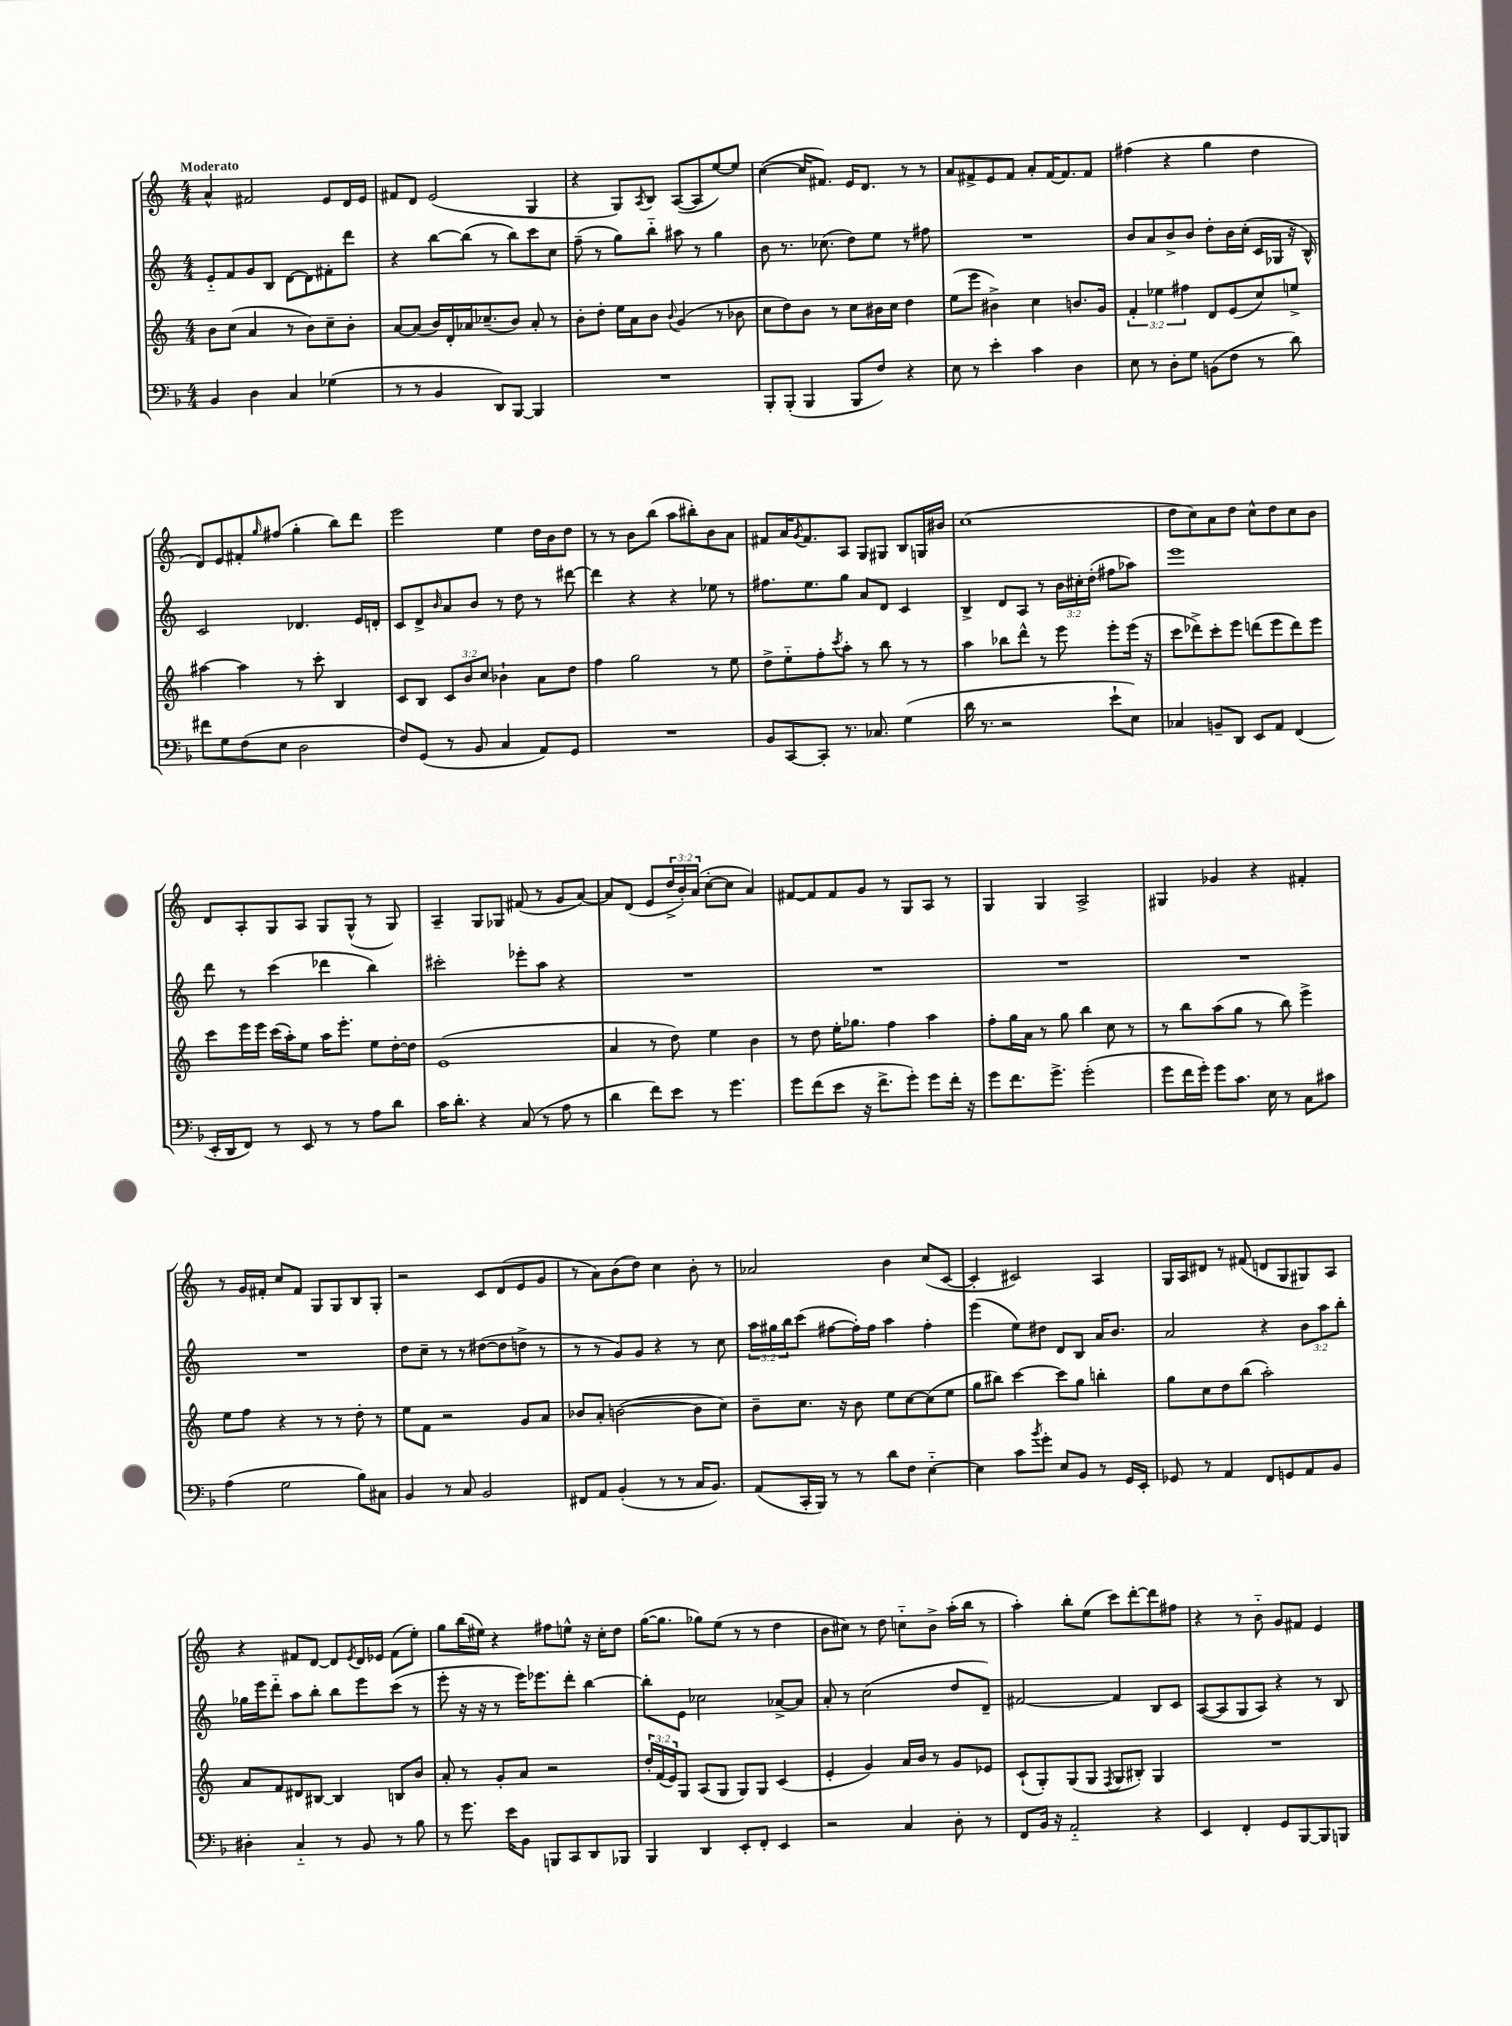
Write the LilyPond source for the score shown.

<<
\new StaffGroup <<
\new Staff = "s0" {
    \clef treble \key c \major \numericTimeSignature \time 4/4 \override Staff.TupletNumber.text = #tuplet-number::calc-fraction-text \tempo "Moderato"
    a'4-^ fis'2 e'8 d'16 e'16 |
    fis'8 d'8 e'2( g4 |
    r4 g8) \acciaccatura { a8 } b8 a8~( a8 e''8~) e''8 |
    c''4~( c''16 fis'8.) e'16 d'8. r8 r8 |
    a'8 fis'8-> e'8 fis'8 a'8-. fis'16~ fis'8. fis'8 |
    fis''4( r4 g''4 d''4 |
    d'8) e'8 fis'8-. \grace { g''16 } fis''8( g''4-. b''8) d'''8 |
    e'''2 e''4 d''16 b'16 d''8 |
    r8 r8 b'8 b''8( a''8 bis''8-.) b'8 a'8 |
    fis'8 a'16 \acciaccatura { g'8 } fis'8. a8 g8 gis8 b8 g16 bis'16 |
    c''1( |
    d''8 c''8) a'8 d''8 c''8-^ d''8 c''8 b'8 |
    d'8 a8-. g8 a8 g8 g8-^( r8 g8) |
    a4-- g8 ges8 fis'8( r8 g'8 a'8~) |
    a'8 d'8( e'8 \tuplet 3/2 { d''16-> b'16-.) a'16( } c''8~-. c''8 a'4) |
    fis'8~ fis'8 fis'8 g'8 r8 g8 a8 r8 |
    g4 g4 a2-> |
    gis4 ges'4 r4 fis'4-. |
    r8 g'16 fis'16-. c''8 fis'8 g8 g8 b8 g8-. |
    r2 c'8 d'8( e'8 g'8 |
    r8 a'8) b'8( d''8) c''4 b'8-. r8 |
    aes'2 b'4 c''8( c'8~ |
    c'4-. cis'2) a4 |
    g16 a16 dis'8 r8 fis'8( d'8 g8 gis8) a8 |
    r4 fis'8 d'8~ d'8 \acciaccatura { e'8 } d'16 ees'16 fis'8( e''8-.) |
    g''8 b''16( eis''16) r4 fis''8 e''8-^ r16 c''16-. d''8 |
    g''16~( g''8. ges''8) e''8( r8 r8 d''4 |
    b'8 cis''8) r8 d''8 c''8-_ b'8-> a''16-.( b''16 r8 |
    a''4-.) b''8-. e''8( c'''8) d'''8~-. d'''8 fis''8 |
    r4 r8 b'8-_ g'8 fis'8 e'4 \bar "|." |
}
\new Staff = "s1" {
    \clef treble \key c \major \numericTimeSignature \time 4/4 \override Staff.TupletNumber.text = #tuplet-number::calc-fraction-text
    e'8-_ f'8 g'8 b8 d'8~ d'8 fis'8-. d'''8 |
    r4 b''8~ b''8( r8 b''8) c'''8 c''8 |
    f''8--( r8 g''8) b''8-_ ais''8 r8 g''4 |
    b'8 r8. ces''8.( d''8) e''8 r8 fis''8 |
    R1 |
    b'8 a'8 b'8-> b'8 d''8-. b'16 c''16-.( c'16 ges16 r16 b16-^) |
    c'2 des'4. e'16 d'16-. |
    c'8 d'8-> \grace { b'16 } a'8 b'8 r8 d''8 r8 dis'''8~ |
    dis'''4 r4 r4 ees''8 r8 |
    fis''8. e''8. g''8 a'8 d'8 c'4 |
    b4-> d'8 a8 r8 \tuplet 3/2 { b'16 cis''16-. d''16-.( } fis''8 aes''8) |
    e'''1 |
    d'''8 r8 c'''4( des'''4 b''4) |
    cis'''2-. ees'''8-. a''8 r4 |
    R1 |
    R1 |
    R1 |
    R1 |
    R1 |
    d''8 c''8-- r8 r8 dis''8~( dis''8 d''8-> r8 |
    r8 r8 g'8) g'8 r4 r8 c''8 |
    \tuplet 3/2 { a''16 gis''16 b''16 } c'''8( fis''8~ fis''16-.) fis''16 a''4 fis''4-. |
    e'''4( e''8) dis''8 d'8 b8 a'16 b'8. |
    a'2 r4 \tuplet 3/2 { b'8 a''8 b''8-. } |
    ges''16 e'''16 d'''8-_ a''8 b''8-. b''8 e'''8 c'''8( r8 |
    e'''8-. r16 r16 r8 e'''16) ees'''8. d'''8-. b''4~ |
    b''8-. e'8 ces''2 aes'8~-> aes'8 |
    a'8-. r8 c''2( d''8 d'8--) |
    fis'2~ fis'4 b8 c'8 |
    a8~( a8 g8 a8) r4 r8 b8 \bar "|." |
}
\new Staff = "s2" {
    \clef treble \key c \major \numericTimeSignature \time 4/4 \override Staff.TupletNumber.text = #tuplet-number::calc-fraction-text
    b'8 c''8( a'4 r8 b'8) c''8-- b'8-. |
    a'8~ a'8( b'16) d'16-. aes'16 ces''8.--( b'8) aes'8-. r8 |
    b'8-. d''8-. e''16 a'16 b'8 \appoggiatura { b'8 } g'4( r8 bes'8 |
    c''8 d''8) b'8 r8 c''8 bis'16 c''16 d''4 |
    e''8( e'''8 bis'4->) c''4 b'8. g'16 |
    \tuplet 3/2 { f'4-. ees''4 fis''4 } d'8 e'8( c''8) e''8-> |
    ais''4~ ais''4 r8 c'''8-. b4 |
    c'8 b8 \tuplet 3/2 { c'8 b'8 c''8 } bes'4-! a'8 d''8 |
    f''4 g''2 r8 e''8 |
    d''8-> e''8-_ f''8-. \acciaccatura { c'''8 } a''8-. r8 b''8 r8 r8 |
    a''4 bes''8 d'''8-^ r8 e'''8 e'''8-. e'''16( r16 |
    c'''8 des'''8->) c'''8-. e'''8 d'''8( e'''8 d'''8) e'''8 |
    c'''8 e'''16 e'''16 c'''16( a''16-.) e''8 a''16 e'''8.-. e''8 d''16~-. d''16 |
    e'1( |
    a'4 r8 d''8) e''4 b'4 |
    r8 d''8 e''16-. ges''8. f''4 a''4 |
    f''8-. g''16 a'16 r8 g''8 b''4 c''8 r8 |
    r8 b''8 a''8( g''8 r8 b''8) e'''4-> |
    e''8 f''8 r4 r8 r8 d''8-. r8 |
    e''8 f'8 r2 g'8 a'8 |
    bes'8 a'8-. b'2~( b'8 c''8) |
    b'8-- c''8. r16 b'8 e''8 c''8~ c''8( e''8 |
    g''8 bis''8) c'''4~ c'''8 g''8 b''4-. |
    g''8 c''8 d''8 b''8( a''2-.) |
    a'8 f'8 dis'8 bis8~ bis4 b8 b'8 |
    a'8-. r8 g'8-. a'8 r2 |
    \tuplet 3/2 { d''16-. f'16( e'16) } g8 a8( g8 g8) g8 c'4( |
    e'4-. g'4) a'16 b'16 r8 g'8 ees'8 |
    c'8-!( g8-.) g8( g8 \acciaccatura { f8 } g8 bis8-.) g4 |
    R1 \bar "|." |
}
\new Staff = "s3" {
    \clef bass \key f \major \numericTimeSignature \time 4/4
    bes,4 d4 c4 ges4( |
    r8 r8 bes,4 d,8) bes,,8~ bes,,4 |
    R1 |
    bes,,8-. bes,,8-.( bes,,4 bes,,8 f8) r4 |
    e8 r8 e'4-. c'4 d4 |
    e8 r8 d8-. g8 b,8( f8 r8 d'8) |
    fis'8 g8 f8( e8 d2 |
    f8) g,8( r8 bes,8 c4 a,8) g,8 |
    R1 |
    bes,8 c,8~ c,8-. r8. ces8. g4( |
    d'16 r8. r2 e'8-! e8) |
    ces4 b,8-- d,8 e,8 a,8 f,4( |
    e,16-. d,16 f,8) r8 e,8 r8 r8 a8 d'8 |
    c'16 d'8.-. r4 c8( r8 a8 r8 |
    d'4 f'8) e'8 r8 g'4. |
    g'8 f'8( e'8 r16 f'8.-> g'8-.) g'8 f'16-. r16 |
    g'8 f'8. g'8.-> g'2-.( |
    g'8 f'16 g'16-.) g'8 c'8. e16 r8 c8 cis'8 |
    a4( g2 bes8) cis8 |
    bes,4 r8 c8 bes,2 |
    fis,8 a,8 bes,4-.( r8 r8 c16 bes,8.) |
    a,8( c,16-. bes,,16) r8 r8 d'8 f8 e4~-_ |
    e4 c'8 \acciaccatura { bes'8 } g'8-. e8 bes,8 r8 g,16 e,16-. |
    ges,8 r8 a,4 f,8 g,8 a,8 bes,8 |
    dis4-. c4-_ r8 bes,8 r8 bes8 |
    r8 g'8. e'16 bes,8 b,,8 c,8 d,8 bes,,8 |
    bes,,4 d,4 e,8-. f,8-. e,4 |
    r2 c4 d8-. r8 |
    f,8 bes,16 r16 a,2-_ r4 |
    e,4 f,4-. g,8 bes,,8~ bes,,8 b,,8 \bar "|." |
}
>>
>>
\layout { \context { \Score \remove "Bar_number_engraver" } }
